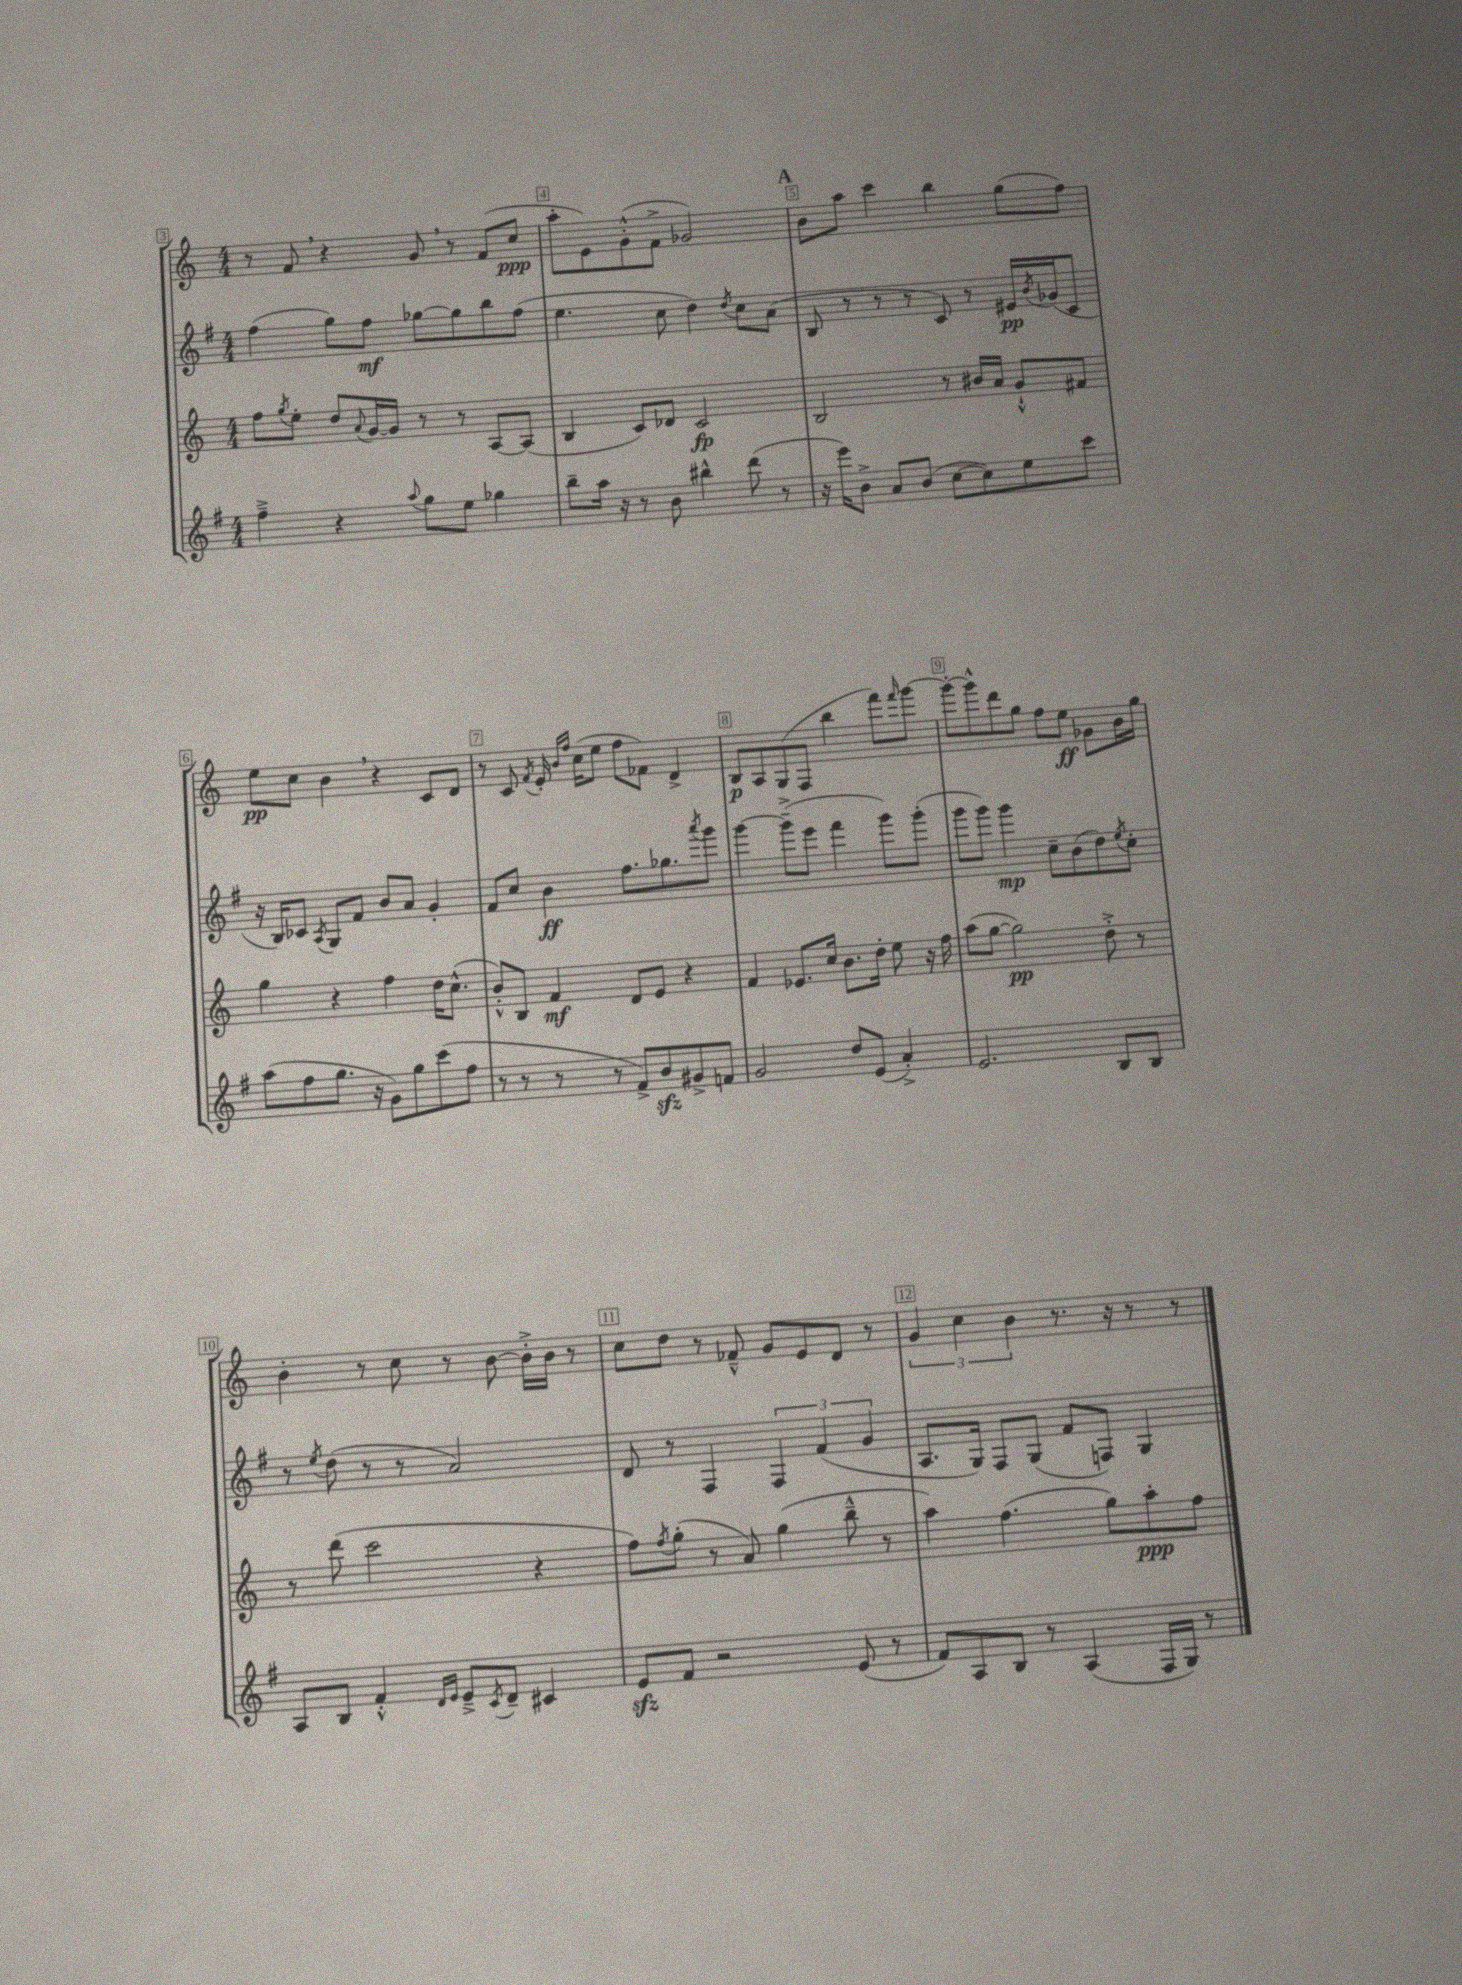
<<
\new StaffGroup <<
\new Staff = "s0" {
    \clef treble \key c \major \numericTimeSignature \time 4/4
    r8 f'8 \breathe r4 g'8 \breathe r8 f'8( c''8\ppp |
    a''8-. e'8) g'8-.-^( f'8-> ges'2) |
    \mark \markup { \bold "A" } b'8 a''8 c'''4 b''4 g''8( f''8) |
    e''8\pp c''8 b'4 \breathe r4 c'8 d'8 |
    r8 c'8 \acciaccatura { f'8 } e'16-. \grace { b'16 f''16 } c''16( e''8 f''8 fes'8) d'4-> |
    b8\p a8 g8( f8 b''4 f'''8) \grace { f'''16 } g'''8~ |
    g'''8~-. g'''8-^ d'''8 g''8 f''8 e''8\ff ges'8 b'16 g''16 |
    b'4-. r8 c''8 r8 b'8~ b'16-.-> b'16 r8 |
    c''8 d''8 r8 fes'8---^ g'8 e'8 d'8 r8 |
    \tuplet 3/2 { g'4 c''4 b'4 } r8. r16 r8 r8 \bar "|." |
}
\new Staff = "s1" {
    \clef treble \key g \major \numericTimeSignature \time 4/4
    fis''4( g''8) fis''8\mf ges''8~ ges''8 b''8 fis''8( |
    e''4. c''8 d''4) \acciaccatura { d''8 } c''8 a'8( |
    \mark \markup { \bold "A" } b8 r8 r8 r8 c'8) r8 eis'16\pp \acciaccatura { b'8 } ges'16( c'8 |
    r16 b16) ces'8 \acciaccatura { a8 } g8 fis'8 b'8 a'8 g'4-. |
    fis'8 c''8 b'4\ff fis''8. ges''8. \acciaccatura { a'''8 } g'''8 |
    g'''4~ g'''8--->( e'''8 fis'''4 g'''8) g'''8-.( |
    g'''8 g'''8) g'''4\mp c''8-- b'8( d''8) \acciaccatura { e''8 } c''8-. |
    r8 \acciaccatura { e''8 } d''8( r8 r8 a'2) |
    d'8 r8 fis4 \tuplet 3/2 { fis4 fis'4( g'4 } |
    a8. g16) fis8 g8( fis'8 f8) g4 \bar "|." |
}
\new Staff = "s2" {
    \clef treble \key c \major \numericTimeSignature \time 4/4
    f''8 \acciaccatura { g''8 } e''8-. d''8 \appoggiatura { a'8 } g'16~ g'16 r8 r8 a8~ a8( |
    b4 c'8) des'8 c'2\fp |
    \mark \markup { \bold "A" } b2 r8 bis'16 a'16 g'8-!-^ fis'8 |
    g''4 r4 f''4 d''16 c''8.-^( |
    b'8-.-^) b8 f'4\mf d'8 e'8 r4 |
    f'4 ees'8. c''16 b'8. d''16-. e''8 r16 f''16 |
    a''8( g''8~ g''2\pp) d''8-.-> r8 |
    r8 d'''8( c'''2 r4 |
    f''8) \acciaccatura { f''8 } g''8-.( r8 a'8) g''4( b''8---^ r8 |
    a''4) f''4.( g''8) a''8-.\ppp f''8 \bar "|." |
}
\new Staff = "s3" {
    \clef treble \key g \major \numericTimeSignature \time 4/4
    fis''4---> r4 \appoggiatura { a''8 } g''8 e''8 ges''4 |
    b''8-- a''16 r16 r8 b'8 bis''4-^ d'''8( r8 |
    \mark \markup { \bold "A" } r16 e'''16) b'8-> a'8 b'8( c''8~ c''8) e''8 c'''8 |
    a''8( fis''8 g''8. r16 g'8) g''8 c'''8( fis''8 |
    r8 r8 r8 r8 fis'8->) b'8\sfz gis'8-> f'8 |
    g'2 d''8 e'8( a'4-.->) |
    e'2. b8 b8 |
    a8 b8 fis'4-.-^ \grace { d'16 e'16 } e'8---> \acciaccatura { c'8 } d'8-- cis'4 |
    e'8\sfz fis'8 r2 e'8( r8 |
    fis'8) a8 b8 r8 a4( fis16 g16) r8 \bar "|." |
}
>>
>>
\layout { \context { \Score currentBarNumber = #3 \override BarNumber.break-visibility = ##(#f #t #t) barNumberVisibility = #all-bar-numbers-visible \override BarNumber.stencil = #(make-stencil-boxer 0.1 0.3 ly:text-interface::print) } }
